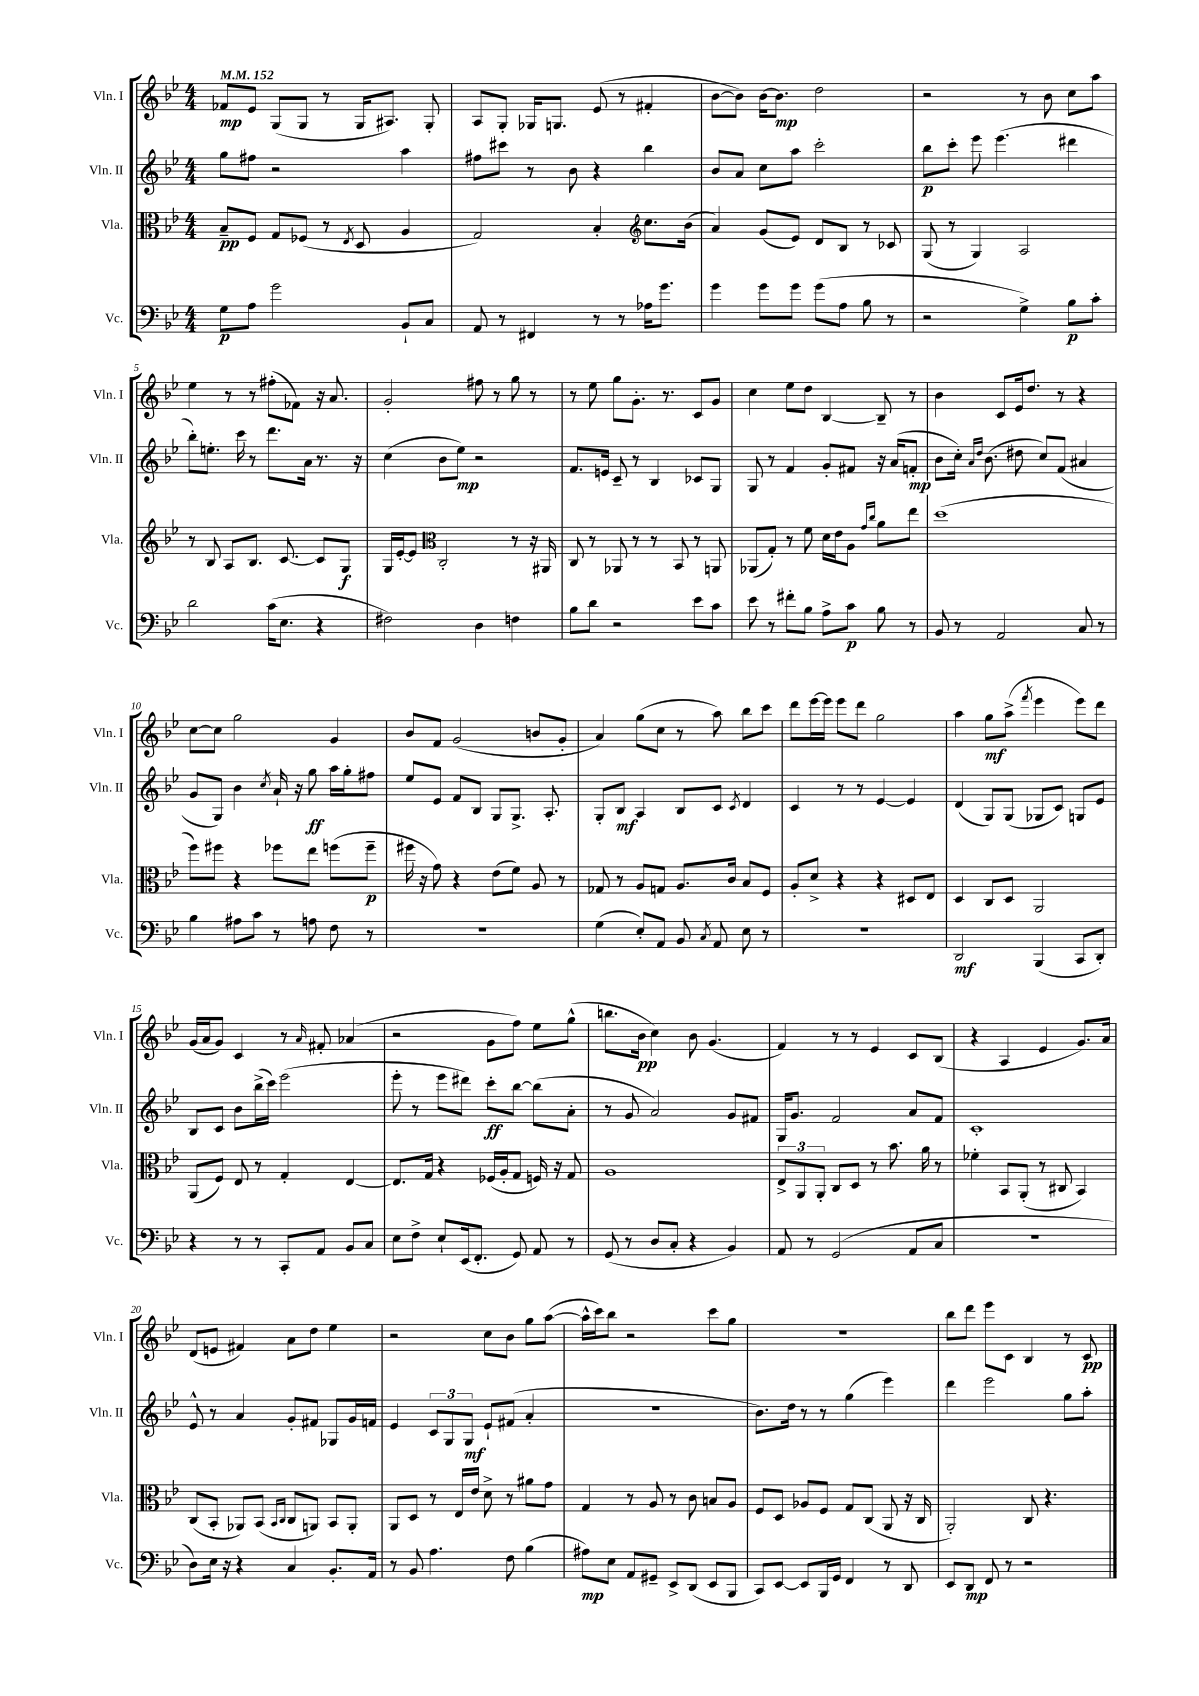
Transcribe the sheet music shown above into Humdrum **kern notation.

**kern	**kern	**kern	**kern
*staff4	*staff3	*staff2	*staff1
*clefF4	*clefC3	*clefG2	*clefG2
*k[b-e-]	*k[b-e-]	*k[b-e-]	*k[b-e-]
*M4/4	*M4/4	*M4/4	*M4/4
*MM152	*MM152	*MM152	*MM152
8G\L	8B-~/L	8gg\L	8f-/L
8A\J	8F/J	8ff#\J	8e-/J
2g\	8G/L	2r	(8G/L
.	(8F-/J	.	8G/J
.	8r	.	8r
.	8qE-/	.	.
.	8D/	.	16G/LK
.	.	.	8.A#/J)
8BB-`/L	4A/	4aa\	.
8C/J	.	.	8G'/
=	=	=	=
8AA/	2G/)	8ff#\L	8A/L
8r	.	8ccc#\J	8G'/J
4FF#/	.	8r	16G-/LK
.	.	.	8.G/J
.	.	8b-\	.
8r	4B-'/	4r	(8e-/
8r	.	.	8r
*	*clefG2	*	*
16A-\LK	8.cc\L	4bb-\	4f#'/
8.g\J	.	.	.
.	(16b-\Jk	.	.
=	=	=	=
4g\	4a/)	8b-/L	[8b-\L
.	.	8a/J	8b-\]J)
8g\L	(8g/L	8cc\L	[16b-\LK
.	.	.	8.b-\]J
8g\J	8e-/J)	8aa\J	.
(8g\L	8d/L	2ccc'\	2dd\
8A\J	8B-/J	.	.
8B-\	8r	.	.
8r	8c-/	.	.
=	=	=	=
2r	(8G/	8bb-\L	2r
.	8r	8ccc'\J	.
.	4G/)	8eee-\	.
.	.	(4.eee-\	.
4G^\)	2A/	.	8r
.	.	.	8b-\
8B-\L	.	4ddd#\	8cc\L
8c'\J	.	.	8aa\J
=	=	=	=
2d\	8r	8bb-'\L)	4ee-\
.	8B-/	8.ee'\J	.
.	8A/L	.	8r
.	.	16ccc\	.
.	8.B-/J	8r	8r
(16c\LK	.	8.ddd\L	(8ff#'\L
8.E-\J	[8.c/	.	.
.	.	.	8f-\J)
.	.	16a\Jk	.
4r	8c/]L	8.r	16r
.	.	.	8.a/
.	8G/J	.	.
.	.	16r	.
=	=	=	=
2F#\)	16G/LL	(4cc\	2g'/
.	[16e-'/J	.	.
.	8e-/]J	.	.
*	*clefC3	*	*
.	2C'/	8b-\L	.
.	.	8ee-\J)	.
4D\	.	2r	8ff#\
.	.	.	8r
4F\	8r	.	8gg\
.	16r	.	8r
.	16AA#/	.	.
=	=	=	=
8B-\L	8C/	8.f/L	8r
8d\J	8r	.	8ee-\
.	.	16e/Jk	.
2r	8AA-/	8c~/	8gg\L
.	8r	8r	8.g'\J
.	8r	4B-/	.
.	.	.	8.r
.	8BB-/	.	.
8e-\L	8r	8c-/L	8c/L
8c\J	8AA/	8G/J	8g/J
=	=	=	=
8e-\	(8AA-/L	8G/	4cc\
8r	8G'/J)	8r	.
8f#'\L	8r	4f/	8ee-\L
8B-\J	8f\	.	8dd\J
8A^\L	16d\LL	8g'/L	[4B-/
.	16e-\J	.	.
8c\J	8A\J	8f#/J	.
.	16qqg/LL	.	.
.	16qqcc/JJ	.	.
8B-\	8a\L	16r	8B-~/]
.	.	(16a/LK	.
8r	8ee-\J	8f'/J	8r
=	=	=	=
8BB-/	(1dd	8b-\L	4b-\
8r	.	16cc'\Jk)	.
.	.	16qqa/LL	.
.	.	16qqdd/JJ	.
.	.	(8.b-\	.
2AA/	.	.	8c/L
.	.	8dd#\	16e-/k
.	.	.	8.dd/J
.	.	8cc/L)	.
.	.	(8f/J	8r
8C/	.	4a#/	4r
8r	.	.	.
=	=	=	=
4B-\	8ff\L)	8g/L	[8cc\L
.	8ff#\J	8G/J)	8cc\]J
8A#\L	4r	4b-\	2gg\
8c\J	.	.	.
.	.	8qcc/	.
8r	8ff-\L	16a`/	.
.	.	16r	.
8A\	8ee-\J	8gg\	.
8F\	(8ff\L	16aa\LL	4g/
.	.	16gg'\J	.
8r	8ff~\J	8ff#\J	.
=	=	=	=
1r	16ff#\	8ee-/L	8b-/L
.	16r	.	.
.	8g\)	8e-/J	8f/J
.	4r	8f/L	(2g/
.	.	8B-/J	.
.	(8e-\L	8G/L	.
.	8f\J)	8.G^/J	.
.	8A/	.	8b/L
.	.	8.A'/	.
.	8r	.	8g'/J
=	=	=	=
(4G\	8G-/	8G'/L	4a/)
.	8r	8B-/J	.
8E-'/L)	8A/L	4A/	(8gg\L
8AA/J	8G/J	.	8cc\J
8BB-/	8.A/L	8B-/L	8r
8qC/	.	.	.
8AA/	.	8c/J	8aa\)
.	16c/Jk	.	.
.	.	8qc/	.
8E-\	8B-/L	4d/	8bb-\L
8r	8F/J	.	8ccc\J
=	=	=	=
1r	8A'/L	4c/	8ddd\L
.	8d^/J	.	[16eee-\L
.	.	.	16eee-\]JJ
.	4r	8r	8eee-\L
.	.	8r	8ddd\J
.	4r	[4e-/	2gg\
.	8D#/L	4e-/]	.
.	8E-/J	.	.
=	=	=	=
2DD/	4D/	(4d/	4aa\
.	8C/L	8G/L)	8gg\L
.	8D/J	(8G/J	(8aa^\J
.	.	.	8qfff/
(4BBB-/	2AA/	8G-/L	4eee-\
.	.	8c/J)	.
8CC/L	.	8G/L	8eee-\L)
8DD'/J)	.	8e-/J	8ddd\J
=	=	=	=
4r	(8AA/L	8B-/L	(16g/LL
.	.	.	16a/J
.	8F/J)	8c/J	8g/J)
8r	8E-/	8b-\L	4c/
8r	8r	(16bb-^\L	.
.	.	16ccc\JJ)	.
8CC'/L	4G'/	(2eee-\	8r
.	.	.	16qqa/
8AA/J	.	.	8f#'/
8BB-/L	[4E-/	.	(4a-/
8C/J	.	.	.
=	=	=	=
8E-\L	8.E-/]L	8eee-'\	2r
8F^\J	.	8r	.
.	16G/Jk	.	.
8E-`/L	4r	8eee-\L	.
(16EE-/k	.	8ddd#\J)	.
8.FF'/J	.	.	.
.	(16F-/LL	8ccc'\L	8g\L
.	16A'/J	.	.
8GG/)	8G/J	[8bb-\J	8ff\J)
8AA/	16F/)	(8bb-\]L	8ee-\L
.	16r	.	.
8r	8G/	8a'\J	(8gg^^\J
=	=	=	=
(8GG/	1A	8r	8.bb\L
8r	.	8g/	.
.	.	.	16b-\Jk
8D/L	.	2a/)	4cc\)
8C'/J	.	.	.
4r	.	.	8b-\
.	.	.	(4.g/
4BB-/)	.	8g/L	.
.	.	8f#/J	.
=	=	=	=
8AA/	12E-^/L	16G/LK	4f/)
.	.	8.g/J	.
.	12AA/	.	.
8r	.	.	.
.	12AA'/J	.	.
(2GG/	8C/L	2f/	8r
.	8D/J	.	8r
.	8r	.	4e-/
.	8.b-\	.	.
8AA/L	.	8a/L	8c/L
.	16a\	.	.
8C/J	8r	8f/J	(8B-/J
=	=	=	=
1r	4f-'\	1c'	4r
.	8BB-/L	.	4A/
.	(8AA'/J	.	.
.	8r	.	4e-/
.	8C#/	.	.
.	4BB-/)	.	8.g/L)
.	.	.	16a/Jk
=	=	=	=
8D\L)	(8C/L	8e-^^/	(8d/L
16E-\Jk	8BB-'/J	8r	8e/J
16r	.	.	.
4r	8AA-/L)	4a/	4f#/)
.	(8BB-/J	.	.
.	16qqBB-/LL	.	.
.	16qqC/JJ	.	.
4C/	8C/L	8g'/L	8a\L
.	8AA/J)	8f#/J	8dd\J
8.BB-'/L	8BB-/L	8G-/L	4ee-\
.	8AA'/J	16g/L	.
16AA/Jk	.	16f/JJ	.
=	=	=	=
8r	8AA/L	4e-/	2r
8BB-/	8D/J	.	.
4.A\	8r	12c/L	.
.	.	12G/	.
.	16E-/LL	.	.
.	.	12G/J	.
.	16e-/JJ	.	.
.	8d^\	8e-`/L	8cc\L
8F\	8r	(8f#/J	8b-\J
(4B-\	8a#\L	4a'/	8gg\L
.	8g\J	.	([8aa\J
=	=	=	=
8A#\L)	4G/	1r	16aa^^\]LL
.	.	.	16ccc\J)
8E-\J	.	.	8bb-\J
8AA/L	8r	.	2r
8GG#~/J	8A/	.	.
8EE-^/L	8r	.	.
(8DD/J	8c\	.	.
8EE-/L	8B/L	.	8ccc\L
8BBB-/J	8A/J	.	8gg\J
=	=	=	=
8CC/L)	8F/L	8.b-\L)	1r
[8EE-/J	8D/J	.	.
.	.	16dd\Jk	.
8EE-/]L	8A-/L	8r	.
16BBB-/L	8F/J	8r	.
16GG/JJ	.	.	.
4FF/	8G/L	(4gg\	.
.	(8C/J	.	.
8r	8AA/	4eee-\)	.
8DD/	16r	.	.
.	16C/	.	.
=	=	=	=
8EE-/L	2AA'/)	4ddd\	8bb-\L
8DD/J	.	.	8ddd\J
8FF/	.	2eee-\	8eee-\L
8r	.	.	8c\J
2r	8C/	.	4B-/
.	4.r	.	.
.	.	8gg\L	8r
.	.	8aa'\J	8c/
==	==	==	==
*-	*-	*-	*-
